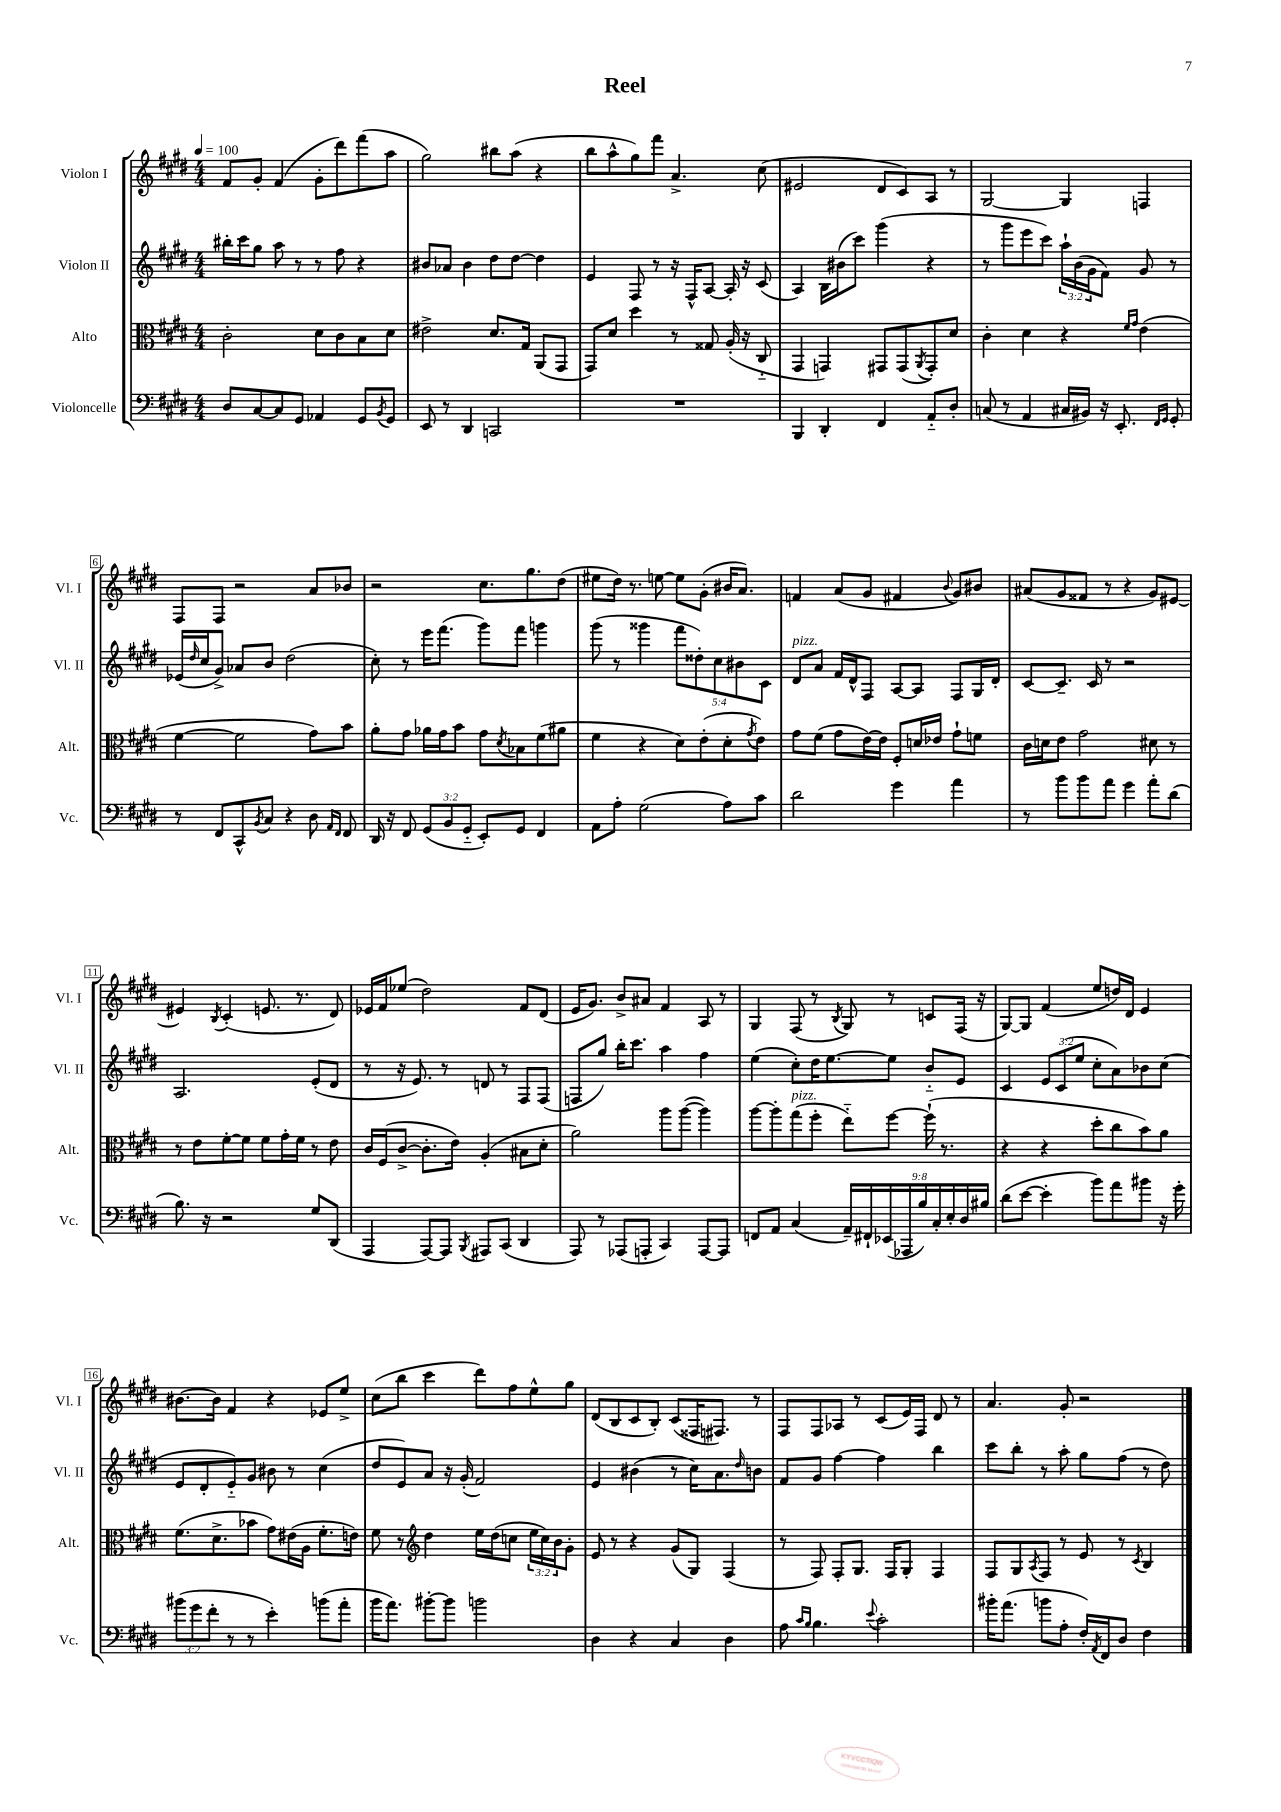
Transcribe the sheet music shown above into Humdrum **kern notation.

**kern	**kern	**kern	**kern
*part4	*part3	*part2	*part1
*staff4	*staff3	*staff2	*staff1
*I"Violoncelle	*I"Alto	*I"Violon II	*I"Violon I
*I'Vc.	*I'Alt.	*I'Vl. II	*I'Vl. I
*clefF4	*clefC3	*clefG2	*clefG2
*k[f#c#g#d#]	*k[f#c#g#d#]	*k[f#c#g#d#]	*k[f#c#g#d#]
*M4/4	*M4/4	*M4/4	*M4/4
*MM100	*MM100	*MM100	*MM100
=1	=1	=1	=1
8D#/L	2c#'\	16bb#X'\LL	8f#/L
.	.	16ccc#\J	.
[8C#/	.	8gg#\J	8g#'/J
8C#/]	.	8aa\	(4f#/
8GG#/J	.	8r	.
4AA-X/	8d#\L	8r	8g#'\L
.	8c#\	8ff#\	8ddd#\)
8GG#/L	8B\	4r	(8fff#\
8qBB/	.	.	.
8GG#/J	8d#\J	.	8aa\J
=2	=2	=2	=2
8EE/	2e#X^\	8b#X/L	2gg#\)
8r	.	8a-X/J	.
4DD#/	.	4b#\	.
2CCn/	8.d#/L	8dd#\L	8bb#X\L
.	.	[8dd#\J	(8aa\J
.	16G#/Jk	.	.
.	(8AA/L	4dd#\]	4r
.	8GG#/J	.	.
=3	=3	=3	=3
1r	8GG#/L)	4e/	8bb\L
.	8d#/J	.	8aa^^\
.	4dd#\	8F#/	8gg#\)
.	.	8r	8fff#\J
.	8r	16r	4.a^/
.	.	16F#^^/KL	.
.	8G##X/	[8A/J	.
.	(16A'/	16A'/]	.
.	16r	16r	.
.	8C#/	(8c#/	(8cc#\
=4	=4	=4	=4
4BBB/	4GG#/	4A/)	2e#X/
4DD#'/	4GGn/)	16B\LL	.
.	.	(16b#X\J	.
.	.	8ccc#\J)	.
4FF#/	8GG#X/L	(4ggg#\	8d#/L
.	(8GG#/	.	8c#/)
.	8qAA/	.	.
8AA/L	8GG#'/)	4r	8A/J
8D#'/J	8d#/J	.	8r
=5	=5	=5	=5
(8Cn/	4c#'\	8r	[2G#/
8r	.	8ggg#\L	.
4AA/	4d#\	8eee\	.
.	.	8ccc#\J)	.
16C#X/LL	4r	24aa`\LL	4G#/]
.	.	(24b\	.
16BB#X/JJ)	.	.	.
.	.	24g#\J	.
16r	.	8f#\J)	.
8.EE'/	.	.	.
.	16qqf#/LL	.	.
.	16qqg#/JJ	.	.
.	(4e\	8g#/	4Fn/
16qqFF#/LL	.	.	.
16qqGG#/JJ	.	.	.
8GG#'/	.	8r	.
!!LO:LB:g=z
=6	=6	=6	=6
8r	[4f#\	(16e-X/LL	8F#/L
.	.	16qqdd#/	.
.	.	16cc#/J	.
8FF#/L	.	8g#^/J)	8F#/J
8CC#^^/	2f#\]	8a-X/L	2r
8qBB/	.	.	.
8C#/J	.	8b/J	.
4r	.	(2dd#\	.
8D#\	8g#\L)	.	8a/L
16qqAA/LL	.	.	.
16qqFF#/JJ	.	.	.
8FF#/	8b\J	.	8b-X/J
=7	=7	=7	=7
16DD#/	8a'\L	8cc#'\)	2r
16r	.	.	.
8FF#/	8g#\J	8r	.
(12GG#/L	16a-X\LL	16eee\KL	.
.	16g#\J	(8.fff#\J	.
12BB/	.	.	.
.	8b\J	.	.
12GG#/J	.	.	.
8EE'/L)	8g#\L	8ggg#\L)	8.cc#\L
.	8qd#/	.	.
8GG#/J	8B-X\	8fff#\J	.
.	.	.	8.gg#\
4FF#/	(8f#\	4gggn\	.
.	8a#X\J	.	(8dd#\J
=8	=8	=8	=8
8AA\L	4f#\	(8ggg#\	8ee#X\L
8A'\J	.	8r	16dd#\Jk)
.	.	.	8.r
(2G#\	4r	4ggg##X\	.
.	.	.	[8een\
.	8d#\L)	10fff#\L	8ee\L]
.	.	10dd##X'\)	.
.	(8e'\	.	(8g#'\J
.	.	10cc#\	.
8A\L)	8d#'\	.	16b#X/KL
.	.	10b#X\	.
.	.	.	8.a/J)
.	8qg#/	.	.
8c#\J	8e\J)	.	.
.	.	10c#\J	.
=9	=9	=9	=9
!	!	!LO:TX:a:i:t=pizz.	!
2d#\	8g#\L	8d#/L	4fn/
.	(8f#\J	8a/J	.
.	8g#\L	16f#/LL	(8a/L
.	.	16d#^^/J	.
.	[16e\L)	8F#/J	8g#/J
.	16e\JJ]	.	.
4g#\	8F#'/L	[8A/L	4f#X/
.	16dn/L	8A/J]	.
.	16e-X/JJ	.	.
.	.	.	8qqb/
4a\	8g#`\L	8F#/L	8g#/L)
.	8fn\J	16G#/L	8b#X/J
.	.	16d#'/JJ	.
=10	=10	=10	=10
8r	16c#\LL	[8c#/L	(8a#X/L
.	16dn\J	.	.
8b\L	8e\J	8.c#~/J]	8g#/
8b\	2g#\	.	8f##X/J
.	.	16c#/	.
8a\J	.	8r	8r
4g#\	.	2r	4r
8a'\L	8d#X\	.	8g#/L)
(8d#\J	8r	.	[8e#X/J
!!LO:LB:g=z
=11	=11	=11	=11
8.B\)	8r	2.A/	4e#X/]
.	8e\L	.	.
16r	.	.	.
.	.	.	8qB/
2r	[8f#'\	.	(4c#'/
.	8f#\J]	.	.
.	8f#\L	.	8.en/
.	16g#'\L	.	.
.	16f#\JJ	.	8.r
8G#/L	8r	(8e'/L	.
(8DD#/J	8e\	8d#/J	8d#/)
=12	=12	=12	=12
4AAA/	16c#/LL	8r	16e-X/LL
.	(16F#/J	.	16f#/J
.	[8c#^/J	16r	(8ee-X/J
.	.	8.e/)	.
[8AAA/L)	8.c#'\L]	.	2dd#\)
8AAA/J]	.	8r	.
.	16e\Jk)	.	.
8qBBB/	.	.	.
8AAA#X/L	(4A'/	8dn/	.
(8CC#/J	.	8r	.
4DD#/	8B#X\L	8F#/L	8f#/L
.	8d#'\J	(8F#/J	(8d#/J
=13	=13	=13	=13
8AAA/)	2a\)	8Fn/L	16e/KL
.	.	.	8.g#/J)
8r	.	8gg#/J)	.
(8AAA-X/L	.	16bb'\KL	8b^/L
.	.	8.ccc#\J	.
8AAAn'/J	.	.	8a#X/J
4CC#/)	8aa\L	4aa\	4f#/
.	([8aa\J	.	.
[8AAA/L	4aa\])	4ff#\	8A/
8AAA/J]	.	.	8r
=14	=14	=14	=14
8FFn/L	[8aa\L	(4ee\	4G#/
8AA/J	8aa'\]	.	.
!	!LO:TX:a:i:t=pizz.	!	!
(4C#/	(8gg#\	8cc#'\L)	(8F#/
.	8ff#'\J	16dd#\K	8r
.	.	[8.ee\	.
.	.	.	8qB/
18AA~/LL)	8ee\L)	.	8G#/)
18FF#X`/	.	.	.
(18EE-X/	.	.	.
.	[8ff#\J	8ee\J]	8r
18AAA-X/	.	.	.
18B/)	.	.	.
.	(16ff#`\]	8b/L	8cn/L
18C#'/	.	.	.
.	8.r	.	.
18E'/	.	.	.
.	.	8e/J	(16F#/Jk
18D#/	.	.	.
.	.	.	16r
18B#X/JJ	.	.	.
=15	=15	=15	=15
(8d#\L	4r	4c#/	[8G#/L)
[8e\J	.	.	8G#/J]
4e'\]	4r	12e/L	(4f#/
.	.	(12c#/	.
.	.	12ee/J	.
8b\L)	8dd#'\L	8cc#'\L	8ee/L
8a\	8cc#\	8a\)	16ddn/L)
.	.	.	16d#/JJ
8b#X\J	8b\)	8b-X\	4e/
16r	8a\J	(8cc#\J	.
16g#'\	.	.	.
!!LO:LB:g=z
=16	=16	=16	=16
(12b#X\L	(8.f#\L	8e/L	[8.b#X\L
12g#\	.	.	.
.	.	8d#'/	.
12f#'\J	.	.	.
.	8.d#^\	.	16b#\Jk]
8r	.	8e/)	4f#/
8r	8b-X\J	8g#/J	.
4e'\)	8g#\L)	8b#X\	4r
.	(16e#X\L	8r	.
.	16A\JJ	.	.
(8bn\L	8.f#'\L	(4cc#\	8e-X/L
8a'\J	.	.	8ee^/J
.	16en\Jk)	.	.
=17	=17	=17	=17
16b\KL	8f#\	8dd#/L	(8cc#\L
8.a\J)	.	.	.
.	8r	8e/)	8bb\J
*	*clefG2	*	*
[8b#X'\L	4dd#\	8a/J	4ccc#\
8b#\J]	.	16r	.
.	.	(16g#'/	.
2bn\	16ee\LL	2f#/)	8ddd#\L)
.	(16dd#\J	.	.
.	8ccn\J	.	8ff#\
.	24ee\LL	.	8ee^^\
.	24cc\)	.	.
.	24b\J	.	.
.	8g#'\J	.	8gg#\J
=18	=18	=18	=18
4D#\	8e/	4e/	(8d#/L
.	8r	.	8B/
4r	4r	(4b#X\	8c#/
.	.	.	8B'/J)
4C#/	(8g#/L	8r	(8c#/L
.	8G#/J)	16cc#\KL)	16F##X/K
.	.	8.a\	8.F#X/J)
4D#\	(4F#/	.	.
.	.	16qqdd#/	.
.	.	8bn\J	8r
=19	=19	=19	=19
8A\	8r	8f#/L	8F#/L
16qqc#/LL	.	.	.
16qqB/JJ	.	.	.
4.B\	8F#/)	8g#/J	8F#/
.	8F#'/L	[4ff#\	8A-X/J
.	8.G#/J	.	8r
8qqe/	.	.	.
2c#'\	.	4ff#\]	(8c#/L
.	16F#/KL	.	.
.	8G#'/J	.	16e/L)
.	.	.	16F#/JJ
.	4F#/	4bb\	8d#/
.	.	.	8r
=20	=20	=20	=20
16b#X'\KL	8F#/L	8ccc#\L	4.a/
(8.a\J	.	.	.
.	8G#/	8bb'\J	.
.	8qA/	.	.
8bn\L	8F#/J	8r	.
8A'\J	8r	8aa'\	8g#'/
16F#'/LL)	8e/	8gg#\L	2r
8qAA/	.	.	.
16FF#/J	.	.	.
8D#/J	8r	(8ff#\J	.
.	8qc#/	.	.
4F#\	4B/	8r	.
.	.	8dd#\)	.
==	==	==	==
*-	*-	*-	*-
